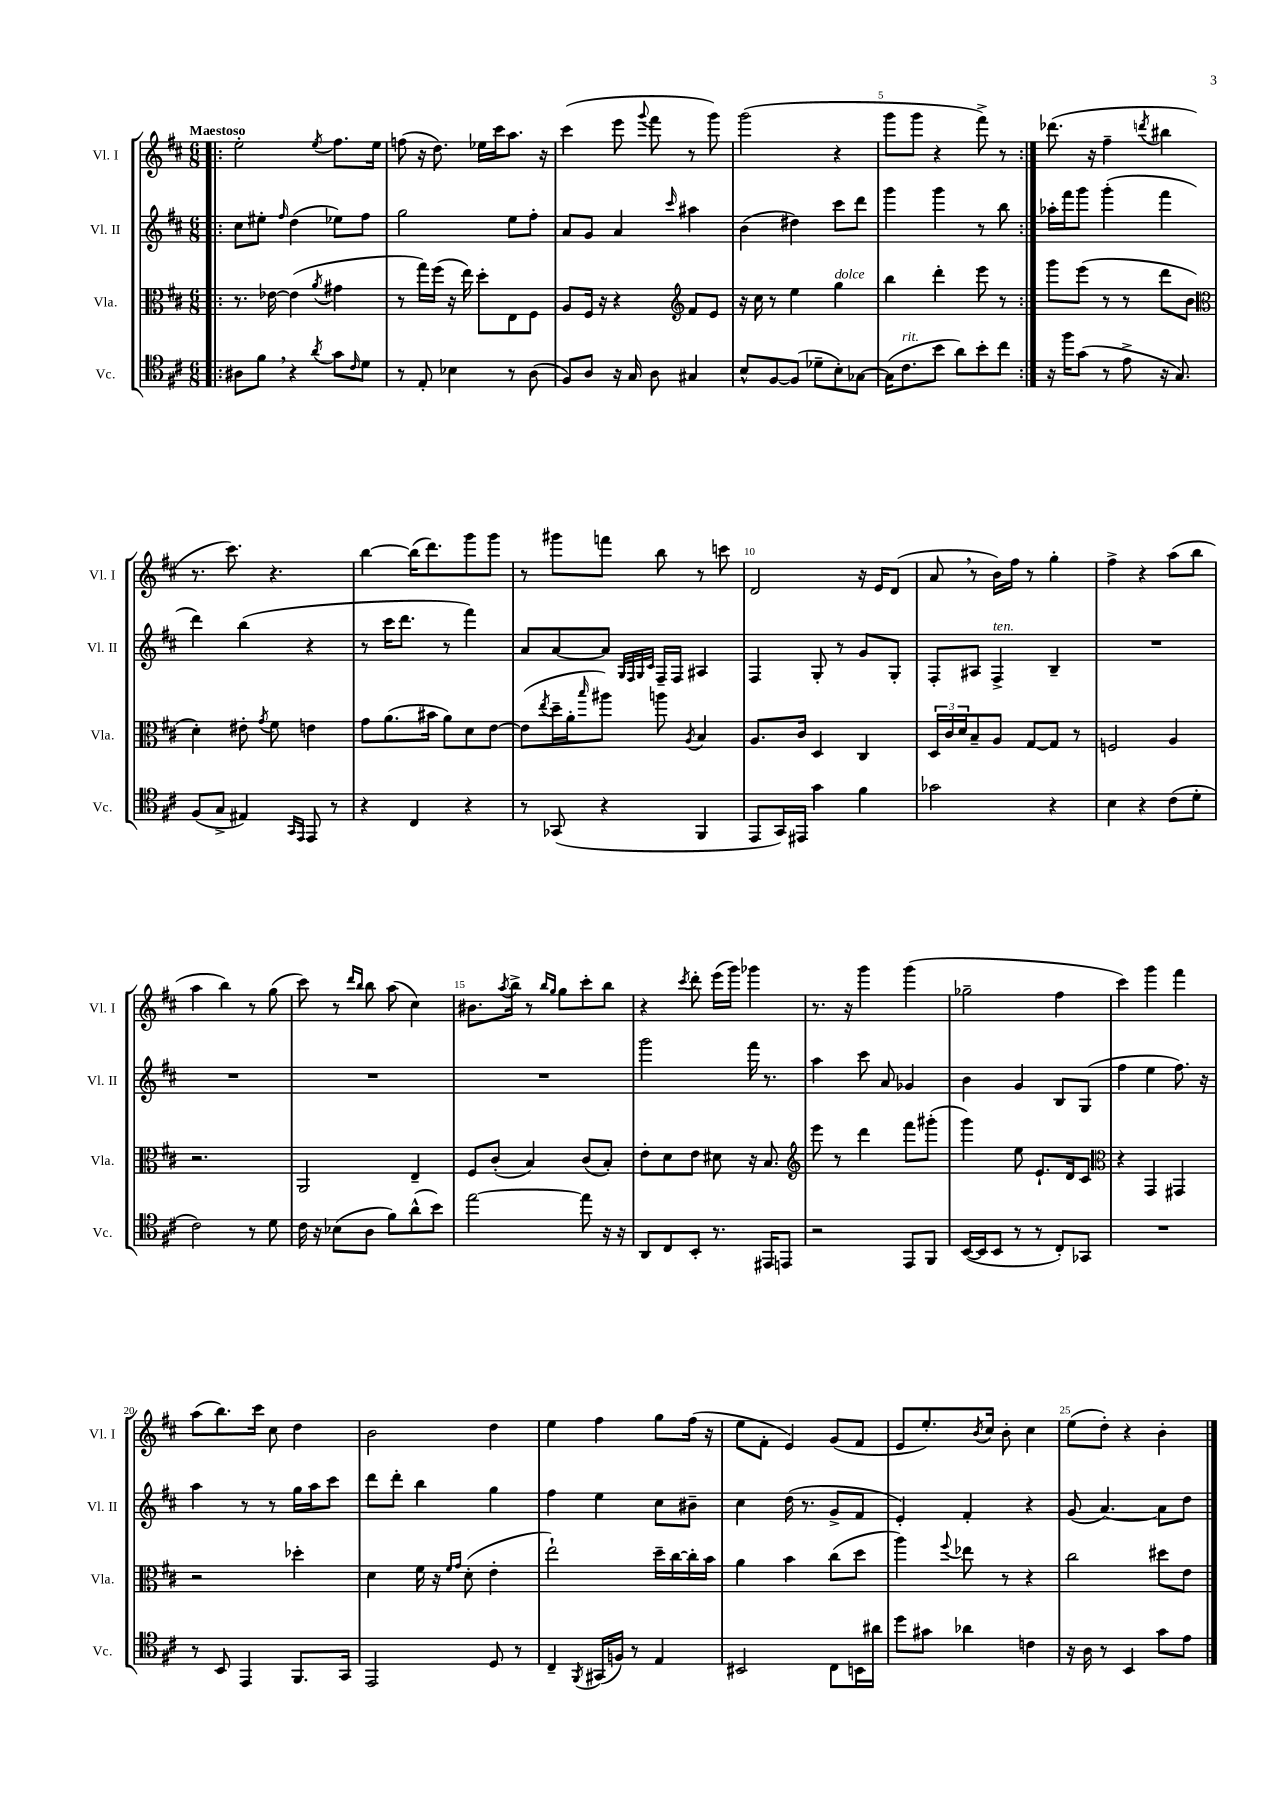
<<
\new StaffGroup <<
\new Staff = "s0" \with { instrumentName = "Vl. I" shortInstrumentName = "Vl. I" } {
    \clef treble \key d \major \numericTimeSignature \time 6/8 \tempo "Maestoso"
    \repeat volta 2 { \bar ".|:" e''2-. \acciaccatura { e''8 } fis''8. e''16 |
    f''8( r16 d''8.) ees''16 cis'''16 a''8. r16 |
    cis'''4( e'''8 \appoggiatura { g'''8 } fis'''8 r8 g'''8) |
    g'''2( r4 |
    g'''8 g'''8 r4 fis'''8->) r8 | }
    des'''8.( r16 fis''4-- \acciaccatura { d'''8 } bis''4 |
    r8. cis'''8.) r4. |
    b''4~ b''16( d'''8.) g'''8 g'''8 |
    r8 gis'''8 f'''8 b''8 r8 c'''8 |
    d'2 r16 e'16 d'8( |
    a'8 \breathe r8 b'16) fis''16 r8 g''4-. |
    fis''4-> r4 a''8( b''8 |
    a''4 b''4) r8 g''8( |
    cis'''8) r8 \grace { d'''16 b''16 } b''8 a''8( cis''4) |
    bis'8. \acciaccatura { a''8 } b''16-> r8 \grace { b''16 g''16 } g''8 cis'''8-. b''8 |
    r4 \acciaccatura { cis'''8 } d'''8-. e'''16( g'''16) ges'''4 |
    r8. r16 g'''4 g'''4( |
    ges''2-- fis''4 |
    cis'''4) g'''4 fis'''4 |
    a''8( b''8.) cis'''16 cis''8 d''4 |
    b'2 d''4 |
    e''4 fis''4 g''8 fis''16( r16 |
    e''8 fis'8-. e'4) g'8( fis'8 |
    e'8 e''8.-.) \acciaccatura { b'8 } cis''16 b'8-. cis''4 |
    e''8( d''8-.) r4 b'4-. \bar "|." |
}
\new Staff = "s1" \with { instrumentName = "Vl. II" shortInstrumentName = "Vl. II" } {
    \clef treble \key d \major \numericTimeSignature \time 6/8
    \repeat volta 2 { \bar ".|:" cis''8 eis''8-. \grace { fis''16 } d''4( ees''8) fis''8 |
    g''2 e''8 fis''8-. |
    a'8 g'8 a'4 \grace { cis'''16 } ais''4 |
    b'4( dis''4) cis'''8 d'''8 |
    g'''4 g'''4 r8 b''8 | }
    aes''16-. fis'''16 g'''8 g'''4-.( fis'''4 |
    d'''4) b''4( r4 |
    r8 cis'''16 d'''8. r8 fis'''4) |
    a'8 a'8~ a'8 \grace { g32 fis32 g32 cis'32 } fis16-- fis16 ais4 |
    fis4 g8-. r8 g'8 g8-. |
    fis8-. ais8 fis4->^\markup { \italic "ten." } b4-- |
    R2. |
    R2. |
    R2. |
    R2. |
    g'''2 fis'''16 r8. |
    a''4 cis'''8 a'8 ges'4 |
    b'4 g'4 b8 g8( |
    fis''4 e''4 fis''8.) r16 |
    a''4 r8 r8 g''16 a''16 cis'''8 |
    d'''8 d'''8-. b''4 g''4 |
    fis''4 e''4 cis''8 bis'8-- |
    cis''4 d''16( r8. g'8-> fis'8 |
    e'4-.) fis'4-. r4 |
    g'8( a'4.~) a'8 d''8 \bar "|." |
}
\new Staff = "s2" \with { instrumentName = "Vla." shortInstrumentName = "Vla." } {
    \clef alto \key d \major \numericTimeSignature \time 6/8
    \repeat volta 2 { \bar ".|:" r8. ees'16~ ees'4( \acciaccatura { a'8 } gis'4 |
    r8 g''16) fis''16( r16 e''16) d''8-. e8 fis8 |
    a8 fis16 r16 r4 \clef treble fis'8 e'8 |
    r16 cis''16 r8 e''4 g''4^\markup { \italic "dolce" } |
    b''4 d'''4-. e'''8 r8 | }
    g'''8 e'''8( r8 r8 d'''8 b'8 |
    \clef alto d'4-.) eis'8-. \acciaccatura { g'8 } fis'8 e'4 |
    g'8 a'8.( bis'16 a'8) d'8 e'8~ |
    e'8( \acciaccatura { e''8 } d''16-- a'16-. \grace { b''16 } ais''8) a''8 \acciaccatura { a8 } b4 |
    a8. cis'16 d4 cis4 |
    \tuplet 3/2 { d16 cis'16 d'16 } b8-- a8 g8~ g8 r8 |
    f2 a4 |
    r2. |
    a,2 e4-- |
    fis8 cis'8-.( b4) cis'8( b8-.) |
    e'8-. d'8 e'8 dis'8 r16 b8. |
    \clef treble e'''8 r8 d'''4 fis'''8 gis'''8-.( |
    g'''4) e''8 e'8.-! d'16 cis'8 |
    \clef alto r4 g,4 gis,4 |
    r2 des''4-. |
    d'4 fis'16 r16 \grace { fis'16 g'16 } d'8-.( e'4-. |
    e''2-!) d''16-- cis''16~ cis''16-. b'16 |
    a'4 b'4 cis''8( d''8 |
    a''4) \appoggiatura { fis''8 } ees''8 r8 r4 |
    cis''2 dis''8 e'8 \bar "|." |
}
\new Staff = "s3" \with { instrumentName = "Vc." shortInstrumentName = "Vc." } {
    \clef tenor \key d \major \numericTimeSignature \time 6/8
    \repeat volta 2 { \bar ".|:" ais8 fis'8 \breathe r4 \acciaccatura { a'8 } g'8 \grace { cis'16 } d'8 |
    r8 e8-. bes4 r8 a8( |
    fis8) a8 r16 g16 a8 gis4 |
    b8-^ fis8~ fis8( des'8-- b8-.) ges8~ |
    ges16( cis'8.^\markup { \italic "rit." } b'8 a'8) b'8-. cis''8 | }
    r16 fis''16 g'8( r8 e'8-> r16 g8.) |
    fis8( g8-> eis4) \grace { g,16 e,16 } e,8 r8 |
    r4 cis4 r4 |
    r8 ges,8( r4 fis,4 |
    e,8 g,16) eis,16 g'4 fis'4 |
    ges'2 r4 |
    b4 r4 cis'8( d'8-. |
    cis'2) r8 d'8 |
    cis'16 r16 bes8( a8 fis'8) a'8-^( b'8) |
    e''2~ e''8 r16 r16 |
    a,8 cis8 b,8-. r8. eis,16 e,8 |
    r2 e,8 fis,8 |
    b,16~( b,16 b,8 r8 r8 cis8-.) ges,8 |
    R2. |
    r8 b,8 e,4 fis,8. g,16 |
    e,2 d8 r8 |
    cis4-- \acciaccatura { fis,8 } gis,16( f16) r8 e4 |
    bis,2 cis8 b,16 ais'16 |
    d''8 gis'8 aes'4 c'4 |
    r16 a16 r8 b,4 g'8 e'8 \bar "|." |
}
>>
>>
\layout { \context { \Score \override BarNumber.break-visibility = ##(#f #t #t) barNumberVisibility = #(every-nth-bar-number-visible 5) } }
